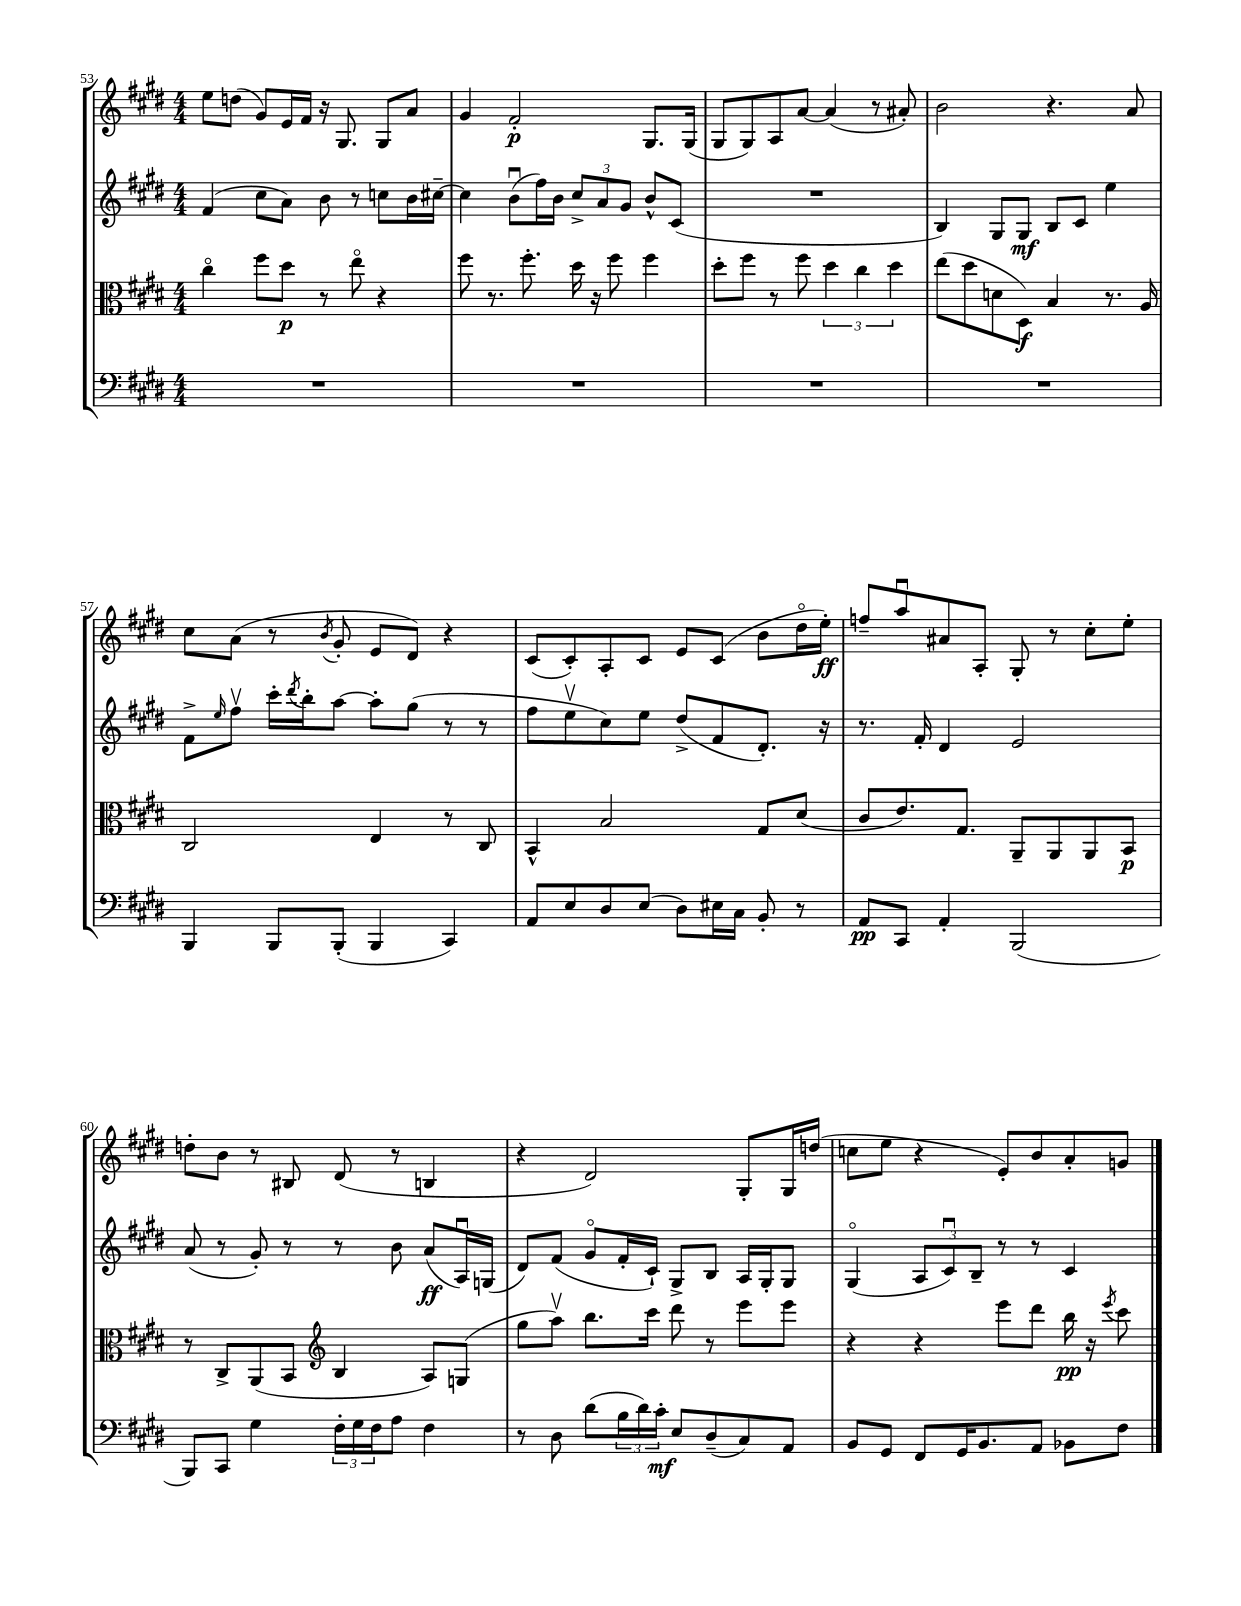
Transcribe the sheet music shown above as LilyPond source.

<<
\new StaffGroup <<
\new Staff = "s0" {
    \clef treble \key e \major \numericTimeSignature \time 4/4
    e''8 d''8( gis'8) e'16 fis'16 r16 gis8. gis8 a'8 |
    gis'4 fis'2-.\p gis8. gis16( |
    gis8 gis8) a8 a'8~ a'4( r8 ais'8-.) |
    b'2 r4. a'8 |
    cis''8 a'8( r8 \acciaccatura { b'8 } gis'8-. e'8 dis'8) r4 |
    cis'8( cis'8-.) a8-. cis'8 e'8 cis'8( b'8 dis''16\flageolet e''16-.\ff) |
    f''8-- a''8\downbow ais'8 a8-. gis8-. r8 cis''8-. e''8-. |
    d''8-. b'8 r8 bis8 dis'8( r8 b4 |
    r4 dis'2) gis8-. gis16 d''16( |
    c''8 e''8 r4 e'8-.) b'8 a'8-. g'8 \bar "|." |
}
\new Staff = "s1" {
    \clef treble \key e \major \numericTimeSignature \time 4/4
    fis'4( cis''8 a'8) b'8 r8 c''8 b'16 cis''16~-- |
    cis''4 b'8\downbow( fis''16) b'16 \tuplet 3/2 { cis''8-> a'8 gis'8 } b'8-^ cis'8( |
    R1 |
    b4) gis8 gis8\mf b8 cis'8 e''4 |
    fis'8-> \grace { e''16 } fis''8\upbow cis'''16-. \acciaccatura { dis'''8 } b''16-. a''8~ a''8-. gis''8( r8 r8 |
    fis''8 e''8\upbow cis''8) e''8 dis''8->( fis'8 dis'8.-.) r16 |
    r8. fis'16-. dis'4 e'2 |
    a'8( r8 gis'8-.) r8 r8 b'8 a'8\ff( a16\downbow) g16( |
    dis'8) fis'8( gis'8\flageolet fis'16-. cis'16-!) gis8-> b8 a16 gis16-. gis8 |
    gis4\flageolet( \tuplet 3/2 { a8 cis'8\downbow) b8-- } r8 r8 cis'4 \bar "|." |
}
\new Staff = "s2" {
    \clef alto \key e \major \numericTimeSignature \time 4/4
    cis''4\flageolet fis''8 dis''8\p r8 e''8\flageolet r4 |
    fis''8 r8. fis''8.-. dis''16 r16 fis''8 fis''4 |
    dis''8-. fis''8 r8 fis''8 \tuplet 3/2 { dis''4 cis''4 dis''4 } |
    e''8( dis''8 d'8 dis8\f) b4 r8. a16 |
    cis2 e4 r8 cis8 |
    b,4-^ b2 gis8 dis'8( |
    cis'8 e'8.) gis8. a,8-- a,8 a,8 b,8\p |
    r8 cis8-> a,8( b,8 \clef treble b4 a8) g8( |
    gis''8 a''8\upbow) b''8. cis'''16 dis'''8 r8 e'''8 e'''8 |
    r4 r4 e'''8 dis'''8 b''16\pp r16 \acciaccatura { e'''8 } cis'''8 \bar "|." |
}
\new Staff = "s3" {
    \clef bass \key e \major \numericTimeSignature \time 4/4
    R1 |
    R1 |
    R1 |
    R1 |
    b,,4 b,,8 b,,8-.( b,,4 cis,4) |
    a,8 e8 dis8 e8( dis8) eis16 cis16 b,8-. r8 |
    a,8\pp cis,8 a,4-. b,,2( |
    b,,8) cis,8 gis4 \tuplet 3/2 { fis16-. gis16 fis16 } a8 fis4 |
    r8 dis8 dis'8( \tuplet 3/2 { b16 dis'16) cis'16-.\mf } e8 dis8--( cis8) a,8 |
    b,8 gis,8 fis,8 gis,16 b,8. a,8 bes,8 fis8 \bar "|." |
}
>>
>>
\layout { \context { \Score currentBarNumber = #53 } }
